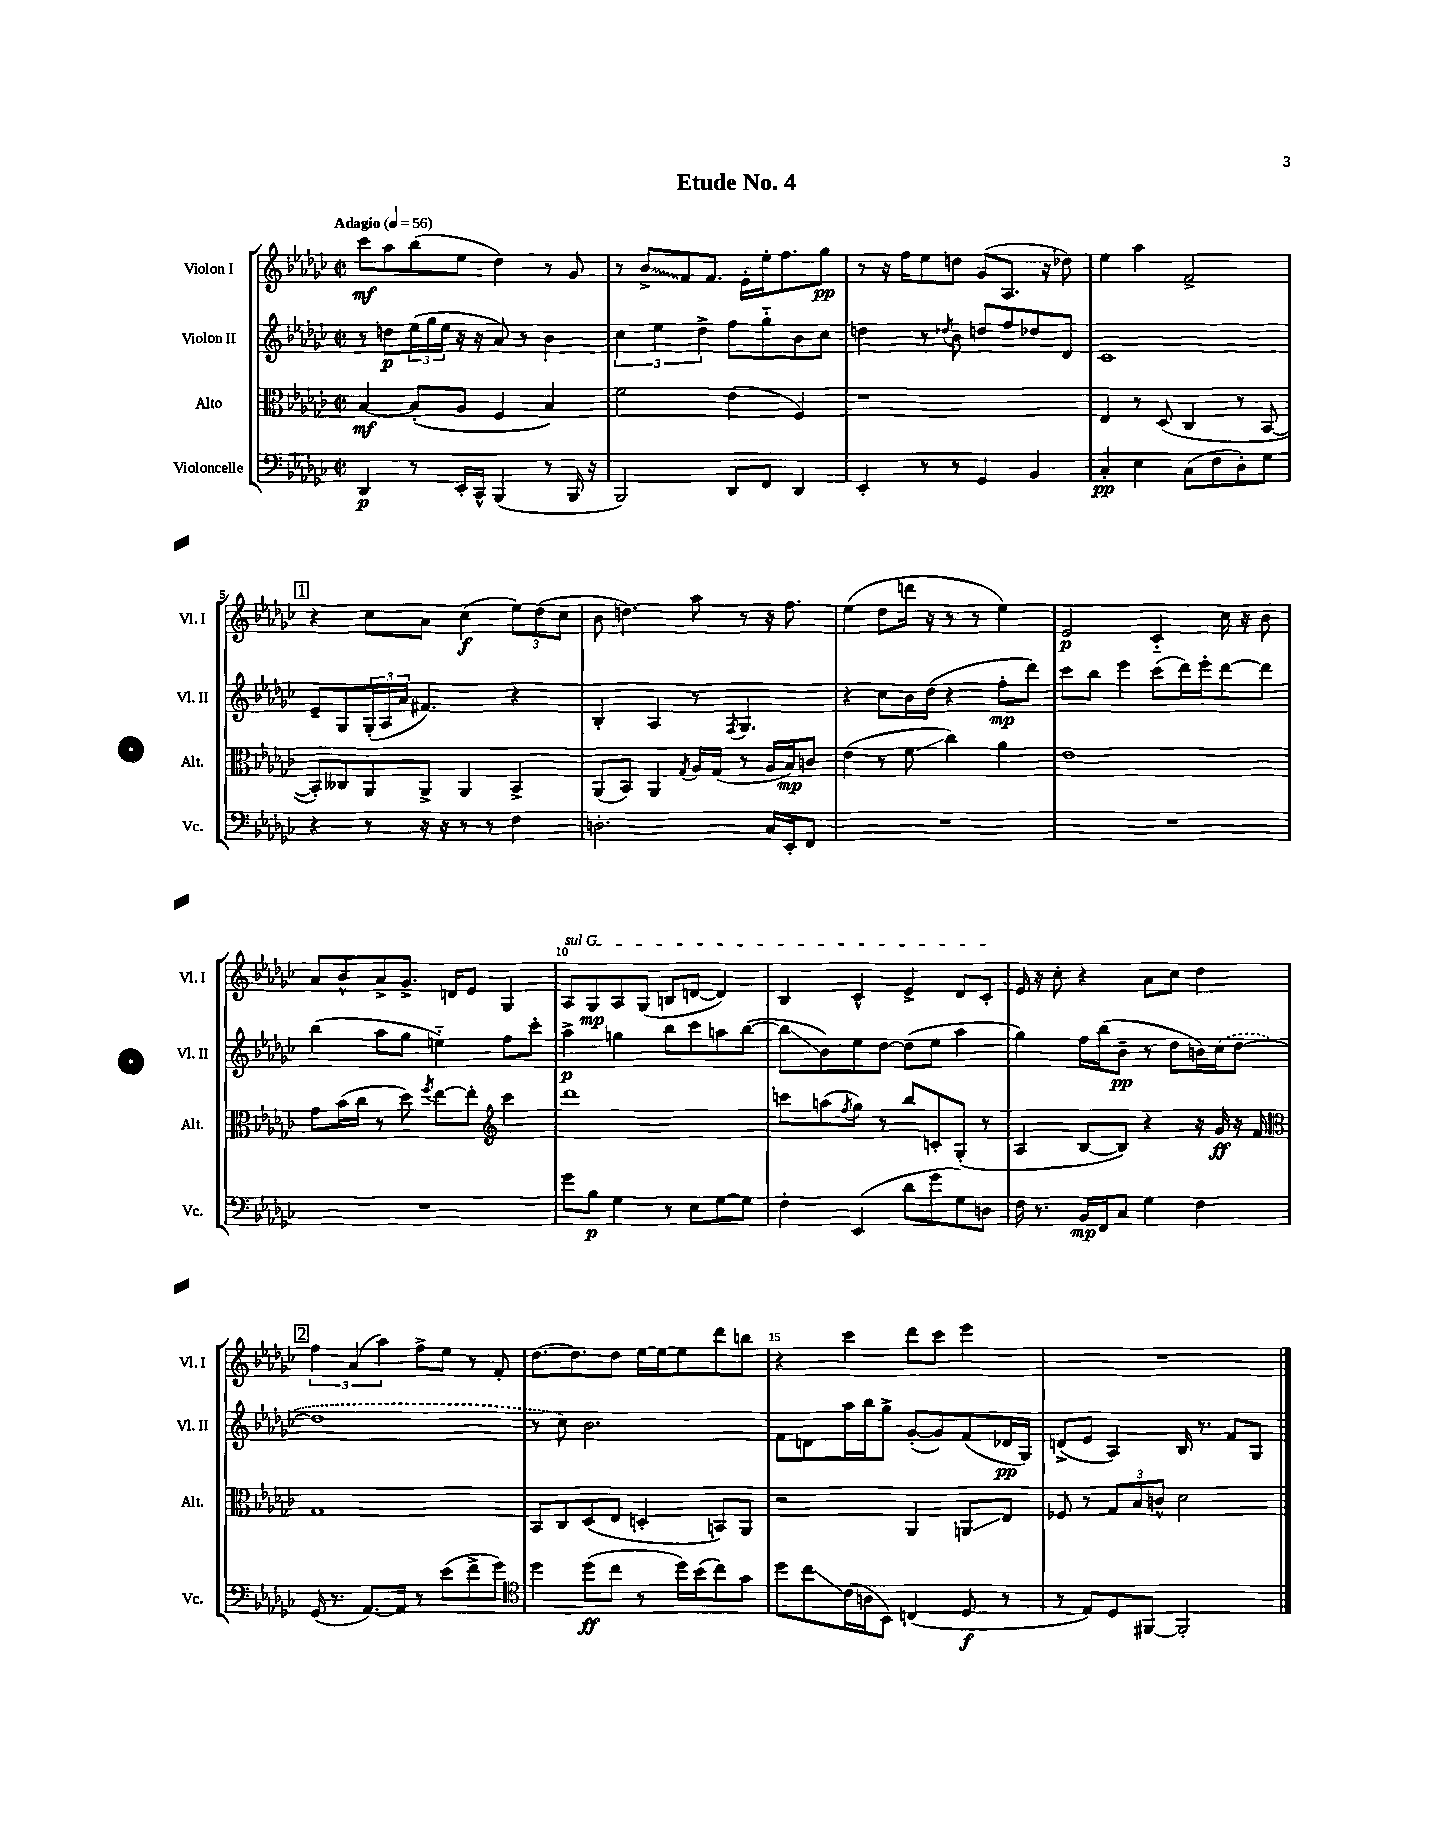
\header { title = "Etude No. 4" }
<<
\new StaffGroup <<
\new Staff = "s0" \with { instrumentName = "Violon I" shortInstrumentName = "Vl. I" } {
    \clef treble \key ges \major \defaultTimeSignature \time 2/2 \tempo "Adagio" 4 = 56
    ces'''8\mf aes''8 bes''8( ees''8 des''4) r8 ges'8 |
    r8 \once \override Glissando.style = #'zigzag bes'8->\glissando f'8 f'8. ees'16-. ees''16-. f''8. ges''8\pp |
    r8 r16 f''16 ees''8 d''8 ges'8( aes8. r16 des''8) |
    ees''4 aes''4 f'2-> |
    \mark \markup { \box "1" } r4 ces''8 aes'8 ces''4\f( \tuplet 3/2 { ees''8) des''8( ces''8 } |
    bes'8 d''4.) aes''8 r8 r16 f''8. |
    ees''4( des''8 d'''16 r16 r8 r8 ees''4) |
    ees'2\p ces'4-_ ces''16 r16 bes'8 |
    aes'8 bes'8-^ aes'8-> ges'8.-> d'16 ees'8 ges4 |
    \once \override TextSpanner.bound-details.left.text = \markup { \italic "sul G" } aes8\startTextSpan ges8\mp aes8 ges8( b8 d'8~ d'4) |
    bes4 ces'4-^ ees'4-> des'8 ces'8-.\stopTextSpan |
    ees'16 r16 ces''8-. r4 aes'8 ces''8 des''4 |
    \mark \markup { \box "2" } \tuplet 3/2 { f''4 aes'4( aes''4) } f''8-> ees''8 r8 f'8-. |
    des''8.~ des''8. des''8 ees''16~ ees''16~ ees''8 des'''8 b''8 |
    r4 ces'''4 des'''8 ces'''8 ees'''4 |
    R1 \bar "|." |
}
\new Staff = "s1" \with { instrumentName = "Violon II" shortInstrumentName = "Vl. II" } {
    \clef treble \key ges \major \defaultTimeSignature \time 2/2
    r8 d''8\p \tuplet 3/2 { ees''16( ges''16 ees''16 } r16 r16 aes'8) r8 bes'4 |
    \tuplet 3/2 { ces''4 ees''4 des''4-> } f''8 ges''8-_ bes'8 ces''8 |
    d''4 r8 \acciaccatura { des''8 } bes'8 d''8 f''8 des''8 des'8 |
    ces'1 |
    \mark \markup { \box "1" } ees'8-- ges8 \tuplet 3/2 { ges16-.( aes16 aes'16 } fis'4.) r4 |
    bes4-. aes4 r8 \acciaccatura { f8 } ges4. |
    r4 ces''8 bes'16 des''16( r4 f''8-.\mp des'''8) |
    ces'''8 bes''8 ees'''4 ces'''8( des'''16) ees'''16-. des'''8~ des'''8 |
    bes''4( aes''8 ges''8 e''4-_) f''8 ces'''8-. |
    aes''4->\p g''4 bes''8 ces'''8 a''8 bes''8~( |
    bes''8\glissando bes'8) ees''8 des''8~ des''8( ees''8 aes''4 |
    ges''4) f''16 bes''16( bes'8--\pp r8 des''8 b'16) \once \slurDashed ces''16( des''8~ |
    \mark \markup { \box "2" } des''1 |
    r8 ces''8) bes'2. |
    f'8 d'8 aes''16 bes''16 ges''8-> ges'8~-.( ges'8) f'8( des'16\pp ges16) |
    d'8->( ees'8 aes4) bes16 r8. f'8 ges8 \bar "|." |
}
\new Staff = "s2" \with { instrumentName = "Alto" shortInstrumentName = "Alt." } {
    \clef alto \key ges \major \defaultTimeSignature \time 2/2
    bes4~\mf bes8-.( aes8 f4 bes4) |
    f'2 ees'4( f4) |
    r1 |
    ees4 r8 des8( ces4 r8 bes,8~ |
    \mark \markup { \box "1" } bes,8-.) ceses8 aes,8 aes,8-> aes,4 bes,4-> |
    aes,8( bes,8) aes,4 \acciaccatura { ges8 } aes16 ges16( r8 aes16 bes16\mp) c'8 |
    ees'4( r8 f'8\glissando ces''4) aes'4 |
    ees'1 |
    ges'8 bes'16( ces''16 r8 des''8) \acciaccatura { f''8 } ees''8~ ees''8-. \clef treble ces'''4 |
    des'''1 |
    c'''8 a''8( \acciaccatura { f''8 } ges''8) r8 bes''8 c'8-. ges8-.( r8 |
    aes4 bes8~ bes8) r4 r16 ges'16\ff r16 f'16 |
    \mark \markup { \box "2" } \clef alto ges1 |
    bes,8 ces8 des8( ees8 d4-. b,8) aes,8 |
    r2 aes,4 a,8\glissando ees8 |
    fes8 r8 \tuplet 3/2 { ges8 bes8 c'8-^ } des'2 \bar "|." |
}
\new Staff = "s3" \with { instrumentName = "Violoncelle" shortInstrumentName = "Vc." } {
    \clef bass \key ges \major \defaultTimeSignature \time 2/2
    des,4\p r8 ees,16-. ces,16-^ bes,,4( r8 bes,,16 r16 |
    bes,,2) des,8 f,8 des,4 |
    ees,4-. r8 r8 ges,4 bes,4 |
    ces4-.\pp ees4 ces8( f8 des8-.) ges8 |
    \mark \markup { \box "1" } r4 r8 r16 r16 r8 r8 f4 |
    d2.-. ces16 ees,16-. f,8 |
    R1 |
    R1 |
    R1 |
    ges'8 bes8\p ges4 r8 ees8 ges8~ ges8 |
    f4-. ees,4( des'8 ges'8 ges8) d8 |
    f16 r8. bes,16\mp f,16 ces8 ges4 f4 |
    \mark \markup { \box "2" } ges,16( r8. aes,8.~) aes,16 r8 ees'8( f'8-> ges'8) |
    \clef tenor des''4 des''8\ff( ces''8 r8 des''16) bes'16( ces''8) ges'8 |
    des''8 ces''8\glissando ces'16( a16 bes,8) c4( des8\f r8 |
    r8 ees8) des8 fis,8~ fis,2-. \bar "|." |
}
>>
>>
\layout { \context { \Score \override BarNumber.break-visibility = ##(#f #t #t) barNumberVisibility = #(every-nth-bar-number-visible 5) } }
